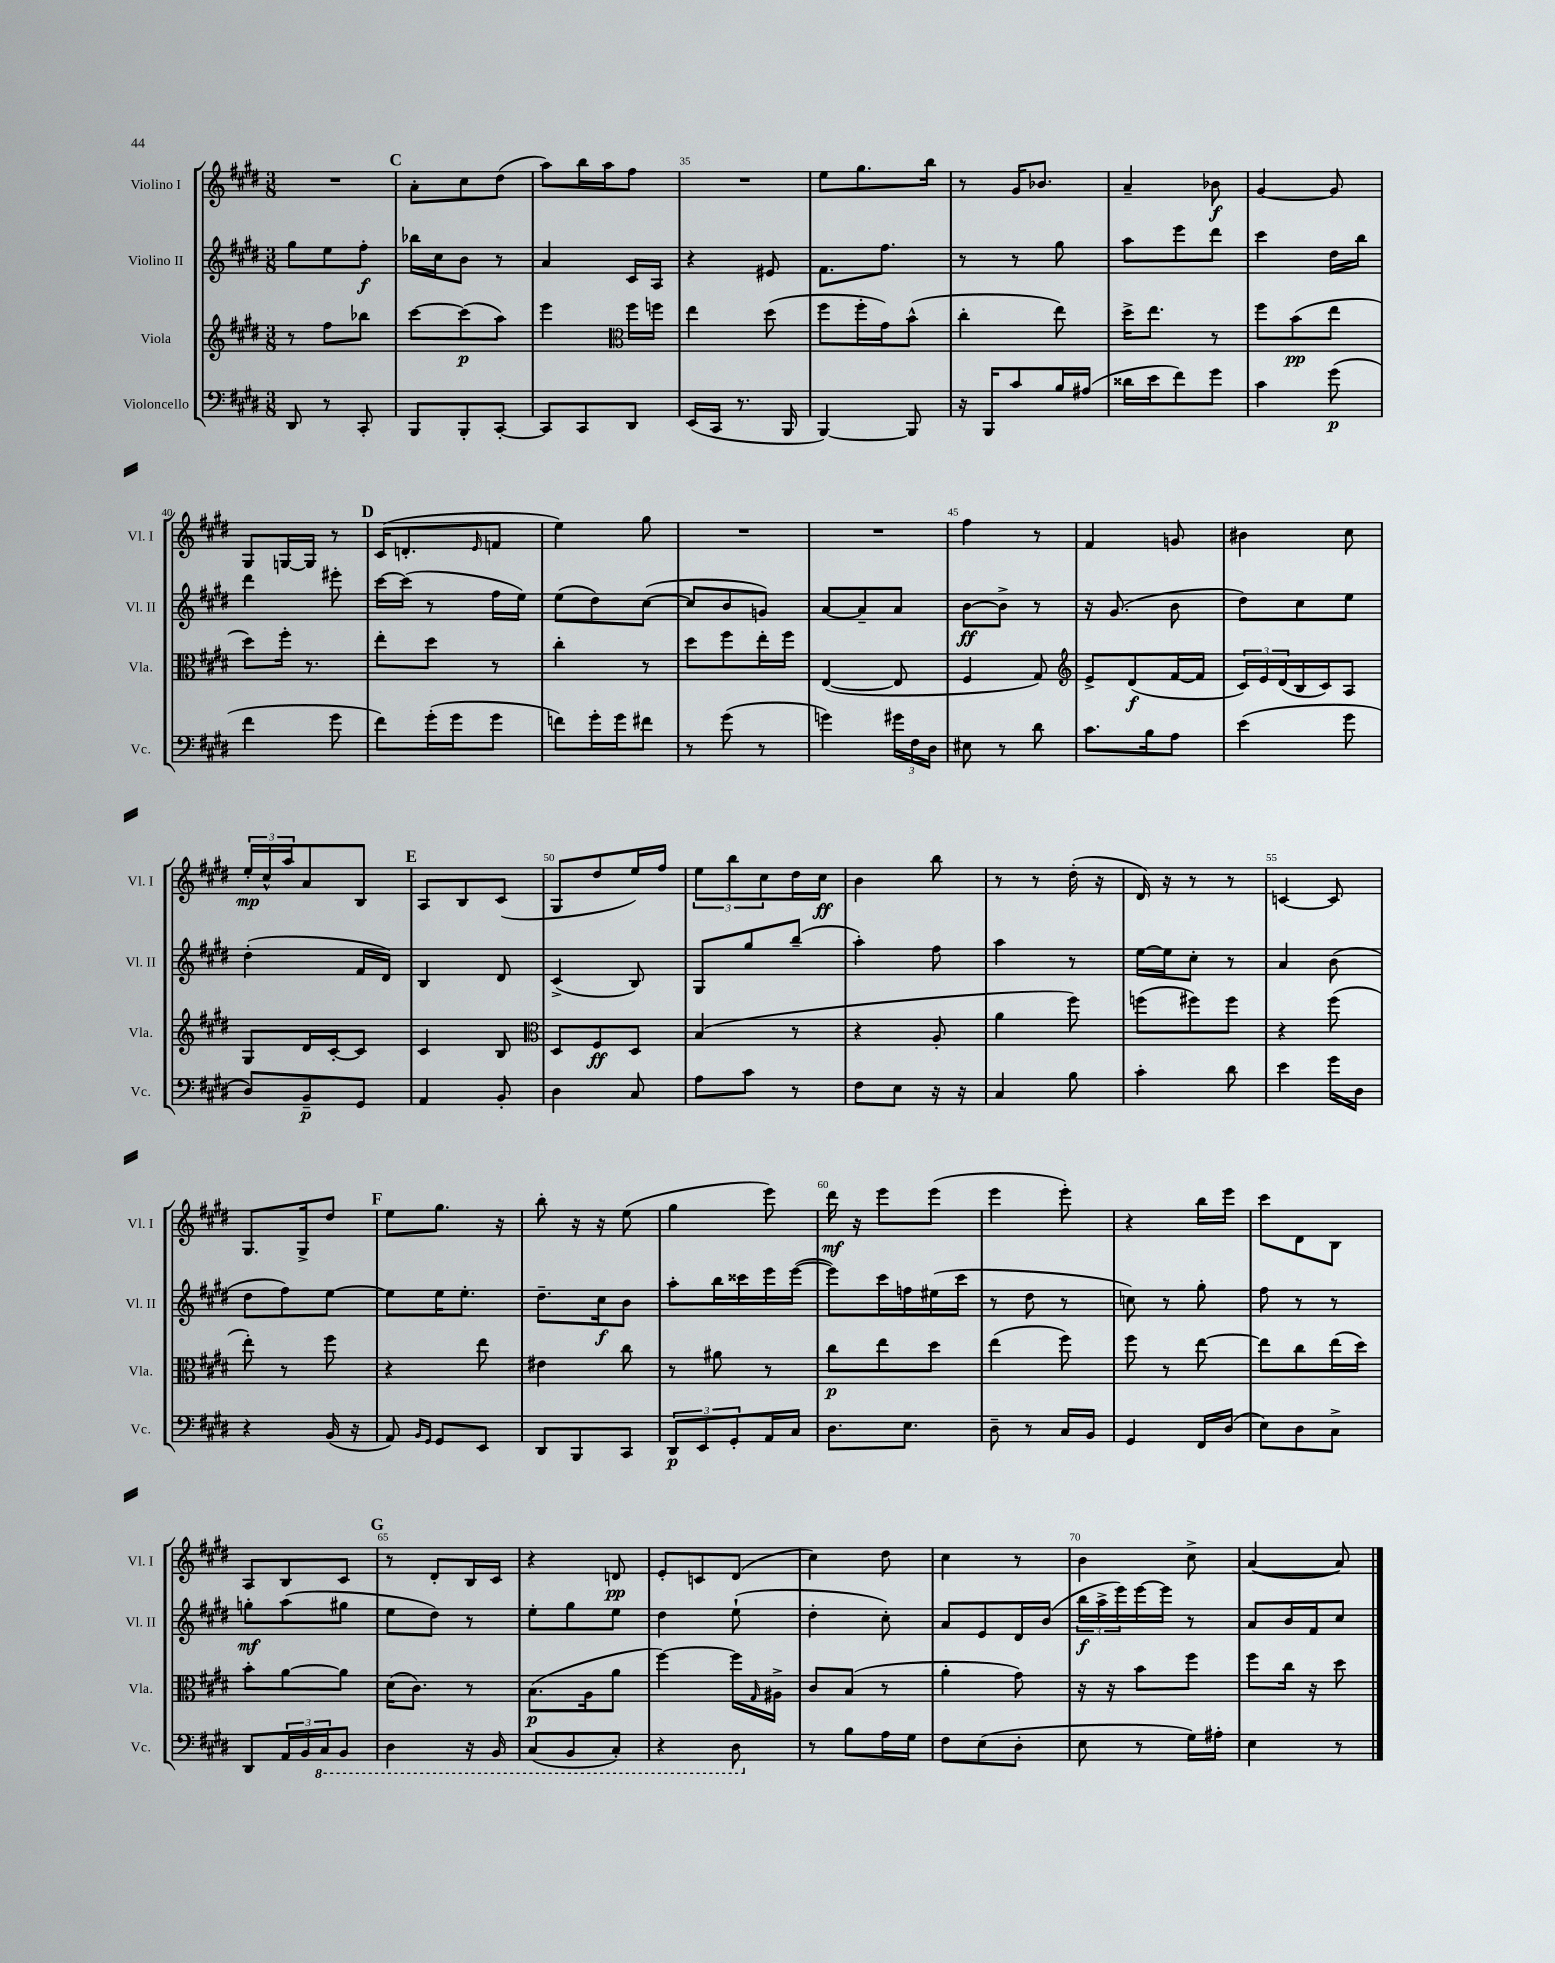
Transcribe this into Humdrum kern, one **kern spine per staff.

**kern	**kern	**kern	**kern
*staff4	*staff3	*staff2	*staff1
*clefF4	*clefG2	*clefG2	*clefG2
*k[f#c#g#d#]	*k[f#c#g#d#]	*k[f#c#g#d#]	*k[f#c#g#d#]
*M3/8	*M3/8	*M3/8	*M3/8
8DD#	8r	8gg#	4.r
8r	8ff#	8ee	.
8CC#'	8bb-	8ff#'	.
=	=	=	=
8BBB	[8ccc#	16bb-	8a'
.	.	16cc#	.
8BBB'	(8ccc#]	8b	8cc#
[8CC#'	8aa)	8r	(8dd#
=	=	=	=
8CC#]	4eee	4a	8aa)
8CC#	.	.	16bb
.	.	.	16aa
*	*clefC3	*	*
8DD#	16ff#	16c#	8ff#
.	16ff	16A	.
=	=	=	=
(16EE	4ee	4r	4.r
16CC#	.	.	.
8.r	.	.	.
.	(8dd#	8e#	.
16BBB	.	.	.
=	=	=	=
[4BBB)	8ff#	8.f#	8ee
.	16ff#'	.	8.gg#
.	16g#)	8.ff#	.
8BBB]	(8b^^	.	.
.	.	.	16bb
=	=	=	=
16r	4cc#'	8r	8r
16BBB	.	.	.
8c#	.	8r	16g#
.	.	.	8.b-
16B	8ee)	8gg#	.
(16A#	.	.	.
=	=	=	=
16d##	16dd#^	8aa	4a~
16e	8.ee	.	.
8f#)	.	8eee	.
8g#	8r	8ddd#	8b-
=	=	=	=
4c#	8ff#	4ccc#	[4g#
.	(8b	.	.
(8g#	8ee	16dd#	8g#]
.	.	16bb	.
=	=	=	=
4f#	8dd#)	4ddd#	8G#
.	16ff#'	.	[16G
.	8.r	.	16G]
8g#	.	8eee#'	8r
=	=	=	=
8f#)	8ee'	[16ccc#	(16c#
.	.	(16ccc#]	8.d'
(16g#'	8dd#	8r	.
16g#	.	.	.
.	.	.	16qqe
8g#	8r	16ff#	8f
.	.	16ee)	.
=	=	=	=
8f)	4cc#'	(8ee	4ee)
16g#'	.	8dd#)	.
16g#	.	.	.
8f#	8r	([8cc#	8gg#
=	=	=	=
8r	8dd#	8cc#]	4.r
(8g#	8ff#	8b	.
8r	16ee'	8g)	.
.	16ff#	.	.
=	=	=	=
4g)	([4E	[8a	4.r
.	.	8a~]	.
24g#	8E]	8a	.
24F#	.	.	.
24D#	.	.	.
=	=	=	=
8E#	4F#	[8b	4ff#
8r	.	8b^]	.
8d#	8G#)	8r	8r
=	=	=	=
*	*clefG2	*	*
8.c#	8e^	16r	4f#
.	.	(8.g#	.
.	(8d#	.	.
16B	.	.	.
8A	[16f#	8b	8g
.	16f#]	.	.
=	=	=	=
(4e	24c#)	8dd#)	4b#
.	24e	.	.
.	(24d#	.	.
.	16B	8cc#	.
.	16c#)	.	.
8g#	8A	8ee	8cc#
=	=	=	=
8D#)	8G#	(4dd#'	24ee'
.	.	.	24cc#^^
.	.	.	24aa
8BB~	16d#	.	8a
.	[16c#'	.	.
8GG#	8c#]	16f#	8B
.	.	16d#)	.
=	=	=	=
4AA	4c#	4B	8A
.	.	.	8B
8BB'	8B	8d#	(8c#
=	=	=	=
*	*clefC3	*	*
4D#	8D#	(4c#^	8G#
.	8F#	.	8dd#
8C#	8D#	8B)	16ee)
.	.	.	16ff#
=	=	=	=
8A	(4B	8G#	12ee
.	.	.	12bb
8c#	.	8gg#	.
.	.	.	12cc#
8r	8r	(8bb~	16dd#
.	.	.	16cc#
=	=	=	=
8F#	4r	4aa')	4b
8E	.	.	.
16r	8A'	8ff#	8bb
16r	.	.	.
=	=	=	=
4C#	4a	4aa	8r
.	.	.	8r
8B	8ff#)	8r	(16dd#'
.	.	.	16r
=	=	=	=
4c#'	(8ff	[16ee	16d#)
.	.	16ee]	16r
.	8ff#)	8cc#'	8r
8d#	8ff#	8r	8r
=	=	=	=
4e	4r	4a	[4c
16g#	(8ff#	(8b	8c]
16D#	.	.	.
=	=	=	=
4r	8ee')	8dd#	8.G#
.	8r	8ff#)	.
.	.	.	16G#^
(16BB	8ff#	[8ee	8dd#
16r	.	.	.
=	=	=	=
8AA)	4r	8ee]	8ee
16qqBB	.	.	.
16qqGG#	.	.	.
8GG#	.	16ee	8.gg#
.	.	8.ee'	.
8EE	8ee	.	.
.	.	.	16r
=	=	=	=
8DD#	4e#	8.dd#~	8bb'
8BBB	.	.	16r
.	.	16cc#	16r
8CC#	8cc#	8b	(8ee
=	=	=	=
12DD#	8r	8aa'	4gg#
12EE	.	.	.
.	8a#	16bb	.
12GG#'	.	.	.
.	.	16ccc##	.
16AA	8r	16eee	8eee)
16C#	.	([16eee	.
=	=	=	=
8.D#	8cc#	8eee])	16ddd#
.	.	.	16r
.	8ee	16ccc#	8eee
8.E	.	16ff	.
.	8dd#	(16ee#	(8eee
.	.	16ccc#	.
=	=	=	=
8D#~	(4ee	8r	4eee
8r	.	8dd#	.
16C#	8ff#)	8r	8eee')
16BB	.	.	.
=	=	=	=
4GG#	8ff#	8cc)	4r
.	8r	8r	.
16FF#	[8ee	8gg#'	16bb
(16D#	.	.	16eee
=	=	=	=
8E)	8ee]	8ff#	8ccc#
8D#	8cc#	8r	8d#
8C#^	(16ee	8r	8B
.	16dd#)	.	.
=	=	=	=
8DD#	8b'	8gg'	8A
24AA	[8a	(8aa	8B
24BB	.	.	.
24CC#	.	.	.
8BBB	8a]	8gg#	8c#
=	=	=	=
4DD#	(16d#	8ee	8r
.	8.c#)	.	.
.	.	8dd#)	8d#'
16r	8r	8r	16B
16BBB	.	.	16c#
=	=	=	=
(8CC#	(8.B	8ee'	4r
8BBB	.	8gg#	.
.	16A	.	.
8CC#')	8a	8ee	8d
=	=	=	=
4r	[4ff#)	4dd#	8e'
.	.	.	8c
8DD#	16ff#]	(8ee`	(8d#
.	16qqG#	.	.
.	16A#^	.	.
=	=	=	=
8r	8c#	4dd#'	4cc#)
8B	(8B	.	.
16A	8r	8cc#')	8dd#
16G#	.	.	.
=	=	=	=
8F#	4a'	8a	4cc#
(8E	.	8e	.
8D#'	8g#)	16d#	8r
.	.	(16b	.
=	=	=	=
8E	16r	24bb	4b
.	.	24aa^	.
.	16r	.	.
.	.	24eee)	.
8r	8b	[16eee	.
.	.	16eee]	.
16G#)	8ff#	8r	8cc#^
16A#'	.	.	.
=	=	=	=
4E	8ff#	8a	([4a
.	16cc#	16b	.
.	16r	16f#	.
8r	8dd#	8cc#	8a])
==	==	==	==
*-	*-	*-	*-
